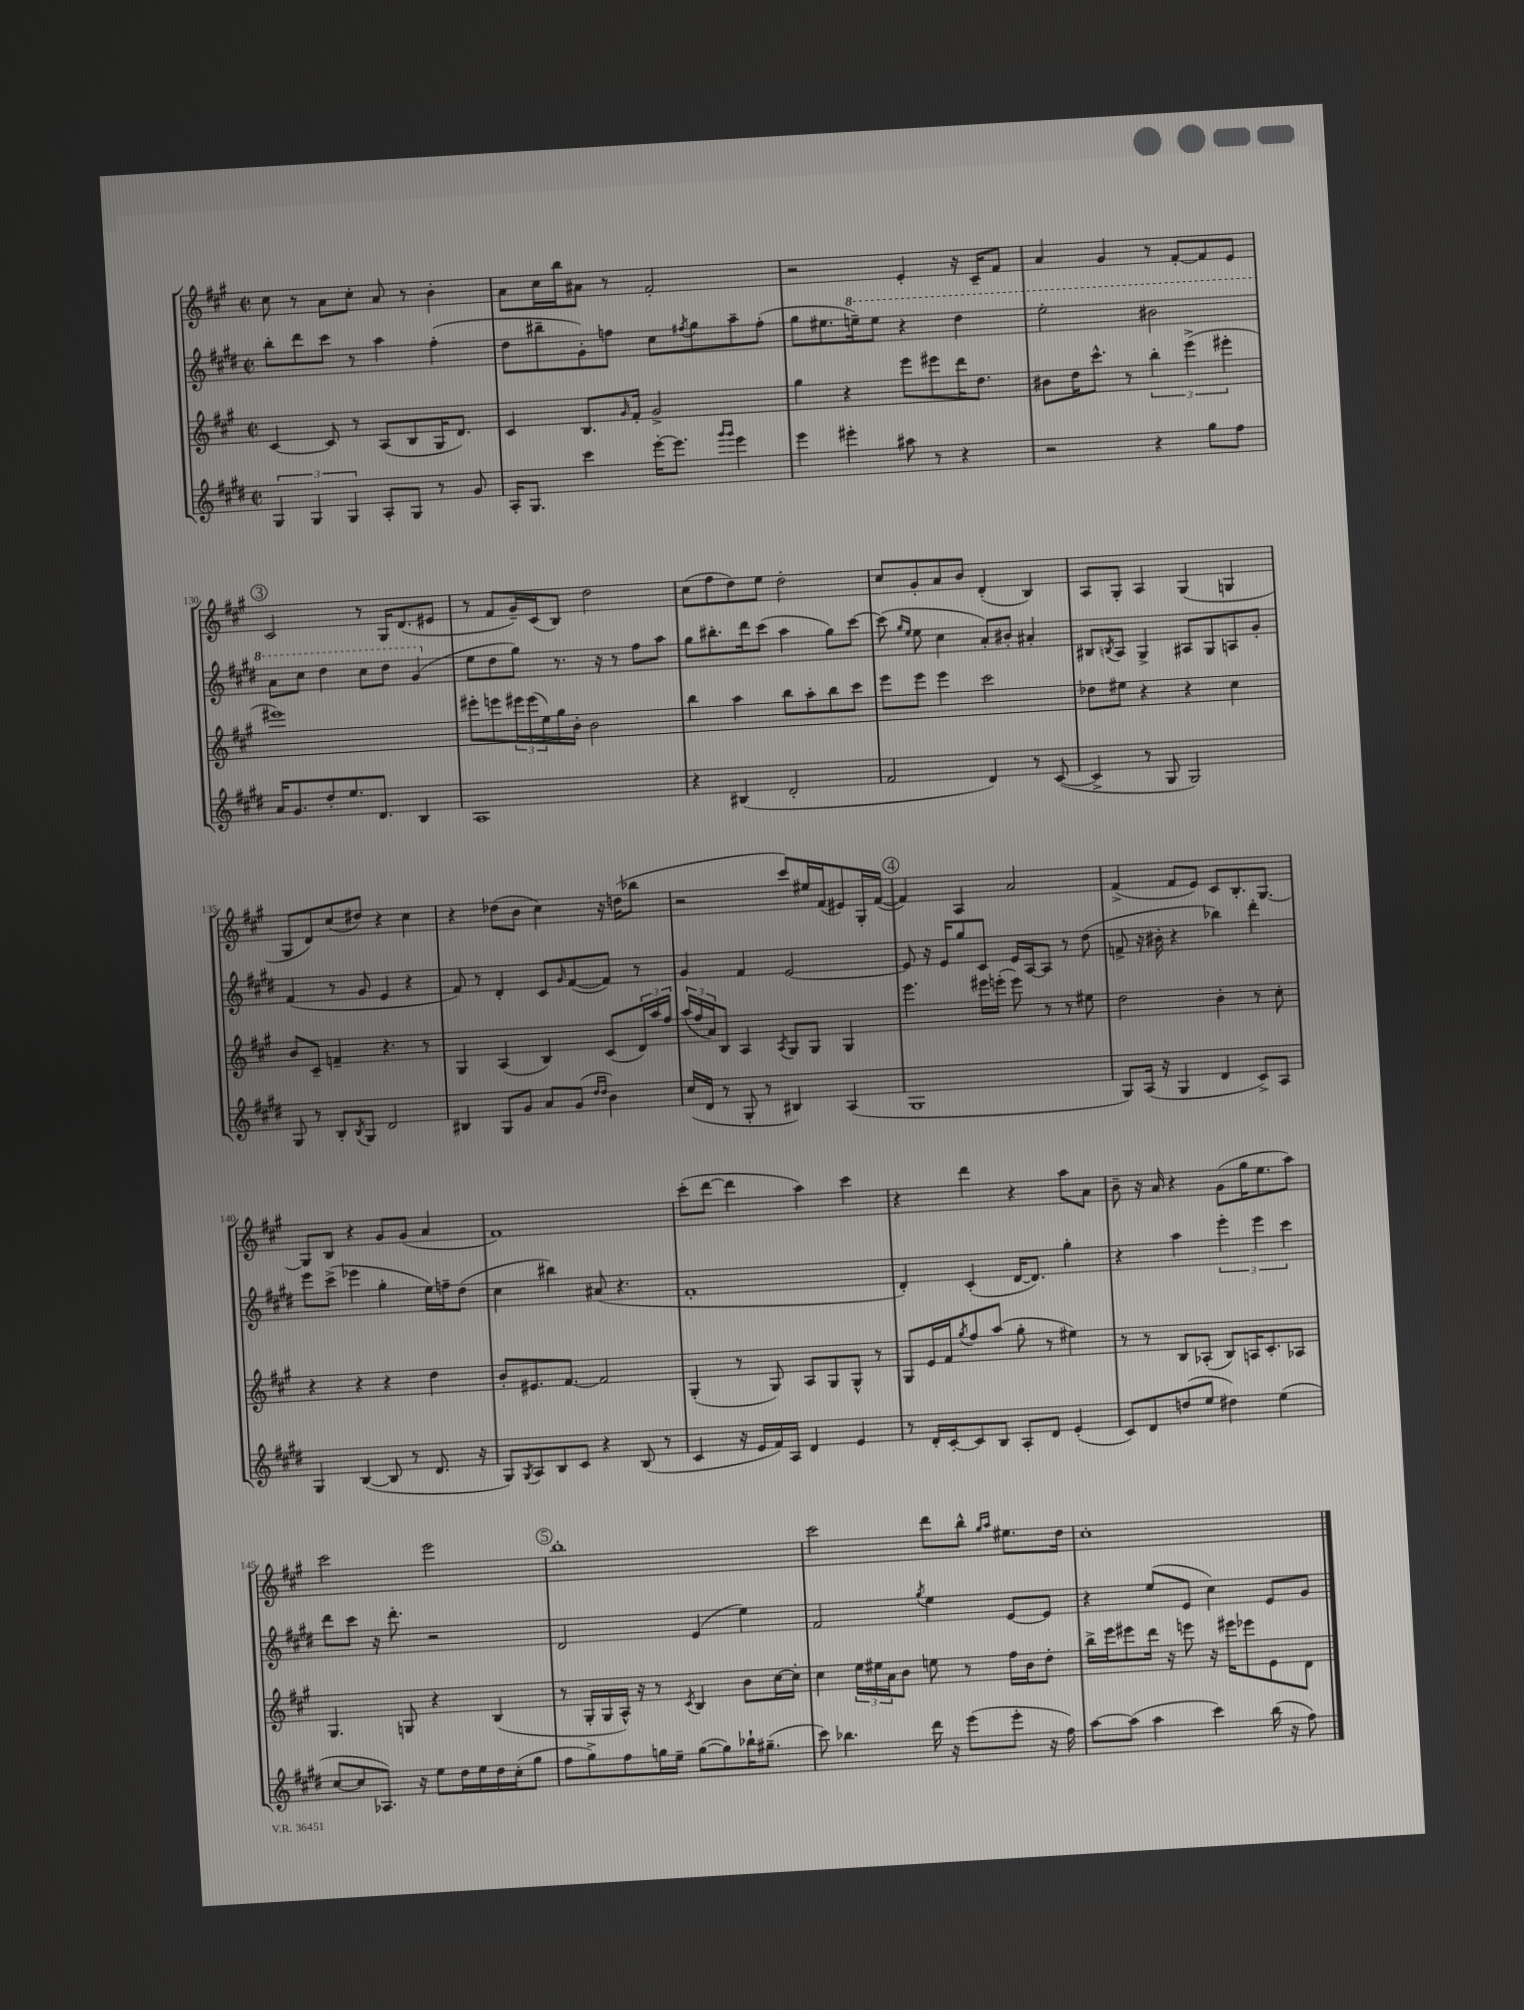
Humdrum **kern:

**kern	**kern	**kern	**kern
*part4	*part3	*part2	*part1
*staff4	*staff3	*staff2	*staff1
*clefG2	*clefG2	*clefG2	*clefG2
*k[f#c#g#d#]	*k[f#c#g#]	*k[f#c#g#d#]	*k[f#c#g#]
*M2/2	*M2/2	*M2/2	*M2/2
*met(c|)	*met(c|)	*met(c|)	*met(c|)
=126	=126	=126	=126
6G#/	[4c#/	8bb'\L	8cc#\
.	.	8ddd#\	8r
6G#/	.	.	.
.	8c#/]	8ccc#\J	8a\L
6G#/	.	.	.
.	8r	8r	8cc#'\J
8A'/L	(8A/L	4aa\	8a/
8G#/J	8B/	.	8r
8r	16G#/K	(4ff#'\	4b'\
.	8.d/J)	.	.
8g#/	.	.	.
=127	=127	=127	=127
16A'/KL	4c#/	8dd#\L	8a\L
8.G#/J	.	.	.
.	.	8bb#X~\	16cc#\L
.	.	.	16bb\J
4ccc#\	8.B/L	8g#'\)	8a#X\J
.	.	8ffn\J	8r
.	16qqg#/	.	.
.	16f#'/Jk	.	.
[16eee'\KL	2g#^/	8cc#\L	2f#'/
8.eee\J]	.	.	.
.	.	8qff#X/	.
.	.	8gg#\	.
16qqggg#/LL	.	.	.
16qqggg#/JJ	.	.	.
4eee\	.	8aa~\	.
.	.	(8ff#'\J	.
=128	=128	=128	=128
4eee\	4gg#\	8gg#\L	2r
.	.	8.ee#X\	.
4eee#X'\	4r	.	.
*	*	*8va	*
.	.	16eeen~\k)	.
.	.	8eee\J	.
8aa#X\	8eee\L	4r	4e'/
8r	8eee#X\	.	.
4r	16ddd\K	4ddd#\	16r
.	8.dd\J	.	16c#~/KL
.	.	.	8f#/J
=129	=129	=129	=129
2r	8b#X\L	2eee'\	4a/
.	16dd\K	.	.
.	8.ccc#^^\J	.	.
.	.	.	4g#/
.	8r	.	.
4r	6bb'\	2bb#X\	8r
.	.	.	[8f#'/L
.	(6eee^\	.	.
8gg#\L	.	.	8f#/]
.	6eee#X'\	.	.
8ff#\J	.	.	8e/J
!!LO:LB:g=z
!!LO:REH:place=s1:t=3
=130	=130	=130	=130
16a/KL	1eee#X)	8aa\L	2c#/
8.g#/	.	.	.
.	.	8ccc#\J	.
8dd#'/	.	4ddd#\	.
8.ee/	.	.	.
.	.	8ccc#\L	8r
8.d#/J	.	.	.
.	.	8ddd#\J	16G#/KL
.	.	.	(8.d/
4B/	.	(4gg#/	.
.	.	.	8e#X/J
=131	=131	=131	=131
*	*	*X8va	*
1A	8eee#X'\L	8ee\L	8r
.	8eeen\	8dd#\	8f#/L
.	24eee#X\L	8gg#\J)	16g#~/L)
.	(24eee#\	.	.
.	.	.	(16c#/J
.	24ee\)	.	.
.	16gg#\	8.r	8B/J)
.	16b'\JJ	.	.
.	2b\	.	2dd\
.	.	16r	.
.	.	8r	.
.	.	8ff#\L	.
.	.	8aa\J	.
=132	=132	=132	=132
4r	4bb\	8gg#\L	(8cc#\L
.	.	8.bb#X'\	8ff#\
(4B#X/	4aa\	.	8dd\)
.	.	16ddd#\k	.
.	.	(8ccc#\J	8ee\J
2d#'/	8bb\L	4aa\	2dd'\
.	8aa'\	.	.
.	8bb\	8gg#\L)	.
.	8ccc#\J	[8ccc#\J	.
=133	=133	=133	=133
2f#/	8eee\L	(8ccc#\]	8cc#/L
.	.	16qqgg#/LL	.
.	.	16qqee/JJ	.
.	8eee\J	8ee\	8g#'/
.	4eee\	4cc#\	8a/
.	.	.	8b/J
4d#/)	2ccc#\	8a'/L)	(4d'/
.	.	8b#X'/J	.
8r	.	4a#X'/	4B/)
([8c#/	.	.	.
=134	=134	=134	=134
4c#^/]	8dd-X\L	8B#X/L	8A/L
.	.	8qBn/	.
.	8ee#X\J	8A/J	8G#'/J
8r	4r	4G#^/	4A/
8G#/	.	.	.
2G#/)	4r	8A#X/L	(4G#/
.	.	8G#/	.
.	4cc#\	8An/	4Gn/
.	.	8g#'/J	.
!!LO:LB:g=z
=135	=135	=135	=135
8G#/	8b/L	(4f#/	8G#/L
8r	8c#~/J	.	8d/)
8B'/L	4fn~/	8r	(8cc#/
8qB/	.	.	.
8G#/J	.	8g#/	8dd#X/J)
2d#/	4.r	4e/	4r
.	.	4r	4cc#\
.	8r	.	.
=136	=136	=136	=136
4B#X/	4G#/	8f#/)	4r
.	.	8r	.
8G#/L	(4A/	4d#'/	(8dd-X\L
8g#/J	.	.	8b\J
8a/L	4B/)	8c#/L	4cc#\)
.	.	16qqg#/	.
(8g#/J	.	([8f#/	.
16qqdd#/LL	.	.	.
16qqdd#/JJ	.	.	.
4b\)	(8c#/L	8f#/J])	16r
.	.	.	(16ddn\KL
.	24d/L)	8r	8bb-X\J
.	24aa/	.	.
.	24ff#/JJ	.	.
=137	=137	=137	=137
(16cc#/LL	(24aa/LL	4g#/	2r
.	24ff#/	.	.
16d#/JJ	.	.	.
.	24a/J)	.	.
8r	8B/J	.	.
8G#'/	4A/	4f#/	.
8r	.	.	.
.	8qA/	.	.
4B#X/)	8G#/L	[2e/	8ccc#/L)
.	8G#/J	.	16ee#X/L
.	.	.	(16f#/J
(4A/	4G#/	.	8e#X/)
.	.	.	16G#'/L
.	.	.	([16f#/JJ
!!LO:REH:place=s1:t=4
=138	=138	=138	=138
1G#	4.eee\	8e/]	4f#/])
.	.	16r	.
.	.	16e/KL	.
.	.	8gg#/	4A/
.	16eee#X\LL	8c#/J	.
.	(16eeen'\JJ	.	.
.	8eee\)	16e/LL	2a/
.	.	[16A/J	.
.	8r	8A/J]	.
.	8r	8r	.
.	8ee#X\	(8dd#\	.
=139	=139	=139	=139
8G#/L)	2dd\	8fn^/	(4f#^/
(16A/Jk	.	16r	.
16r	.	16b#X'\	.
4G#/	.	4r	8f#/L
.	.	.	8e/J)
4d#/	4b'\	4bb-X\)	8c#/L
.	.	.	8.B'/
8c#^/L)	8r	4ddd#'\	.
.	.	.	[8.G#/J
8A/J	8cc#'\	.	.
!!LO:LB:g=z
=140	=140	=140	=140
4G#/	4r	8eee\L	8G#/L]
.	.	(8ccc#^\J	8B/J
([4B/	4r	4eee-X\	4r
8B/]	4r	4gg#'\	8g#/L
8r	.	.	(8g#/J
8.d#/	4dd\	16ee\LL)	4a/
.	.	16ffn~\J	.
.	.	(8dd#\J	.
16r	.	.	.
=141	=141	=141	=141
8G#/L)	8b'/L	4cc#\	1f#)
8qG#/	.	.	.
8A/	8.e#X/	.	.
8B/	.	4bb#X\)	.
.	[8.f#/J	.	.
8c#/J	.	.	.
4r	2f#/]	(8a#X/	.
.	.	4.r	.
(8B/	.	.	.
8r	.	.	.
=142	=142	=142	=142
4c#/	(4G#'/	1f#'	(8ccc#'\L
.	.	.	[8ddd\J
16r	8r	.	4ddd\]
16e/LL	.	.	.
16f#/)	8G#/)	.	.
16A/JJ	.	.	.
4d#/	8A/L	.	4aa\)
.	8G#/	.	.
4e/	8G#^^/J	.	4ccc#\
.	8r	.	.
=143	=143	=143	=143
8r	8G#/L	4d#'/)	4r
16d#'/LL	16e/L	.	.
[16c#'/J	16f#/J	.	.
.	8qgg#/	.	.
8c#/]	8ff#/	(4c#'/	4ddd\
8B/J	(8aa/J	.	.
8A'/L	8gg#'\	[16d#/KL	4r
.	.	8.d#/J])	.
8d#/J	8r	.	.
(4e'/	4ee#X\)	4gg#'\	8aa\L
.	.	.	8a\J
=144	=144	=144	=144
8c#/L)	8r	4r	8b~\
8d#/	8r	.	16r
.	.	.	16a/
(8ddn/	8B/L	4aa\	4r
8ee/J	(8A-X'/J	.	.
4dd#X\)	8B/L)	6eee'\	(8g#\L
.	16An/K	.	16gg#\K
.	.	6eee\	.
.	8.c#'/	.	8.ee\
(4ee\	.	.	.
.	.	6ccc#\	.
.	8A-X/J	.	8aa\J)
!!LO:LB:g=z
=145	=145	=145	=145
[8cc#/L	4.G#/	8ddd#\L	2ccc#\
8cc#/]	.	8ccc#\J	.
8.A-X/J)	.	16r	.
.	.	8.ddd#'\	.
.	8Gn/	.	.
16r	.	.	.
8ee\L	4r	2r	2eee\
16dd#\L	.	.	.
16ee\	.	.	.
16dd#\	(4B/	.	.
(16cc#'\J	.	.	.
8gg#\J	.	.	.
!!LO:REH:place=s1:t=5
=146	=146	=146	=146
8ff#\L	8r	2d#/	1bb'
8gg#^\)	16G#'/LL	.	.
.	16G#/	.	.
8ff#\	16A^^/JJ)	.	.
.	16r	.	.
16ggn\L	8r	.	.
16ee~\JJ	.	.	.
.	8qc#/	.	.
([8gg\L	4B/	(4e/	.
8gg\])	.	.	.
16bb-X`\K	8b\L	4ee\)	.
(8.gg#X~\J	.	.	.
.	[16cc#\L	.	.
.	16cc#'\JJ]	.	.
=147	=147	=147	=147
8ccc#\)	4cc#\	2f#/	2ccc#\
4.bb-X\	.	.	.
.	24ee\LL	.	.
.	24ee#X\	.	.
.	24a\J	.	.
.	8b\J	.	.
.	.	8qgg#/	.
16ddd#\	8een\	4ee\	8ddd\L
16r	.	.	.
(8eee\L	8r	.	8bb^^\J
.	.	.	16qqgg#/LL
.	.	.	16qqaa/JJ
8eee'\J	16ff#\LL	[8e/L	8.ee#X\L
.	16b\J	.	.
16r	8dd'\J	8e/J]	.
16ff#\)	.	.	16dd\Jk
=148	=148	=148	=148
[8aa\L	16bb^\LL	4r	1cc#'
.	16eee\J	.	.
(8aa\J]	8eee#X\	.	.
4aa\	16ddd\Jk	(8ee/L	.
.	16r	.	.
.	8eeen\	8e/J	.
4ccc#\)	16r	4cc#\)	.
.	16eee#X\KL	.	.
.	8eee-X\	.	.
(16bb\	8e\	8e/L	.
16r	.	.	.
8ff#\)	8d\J	8g#/J	.
==	==	==	==
*-	*-	*-	*-
